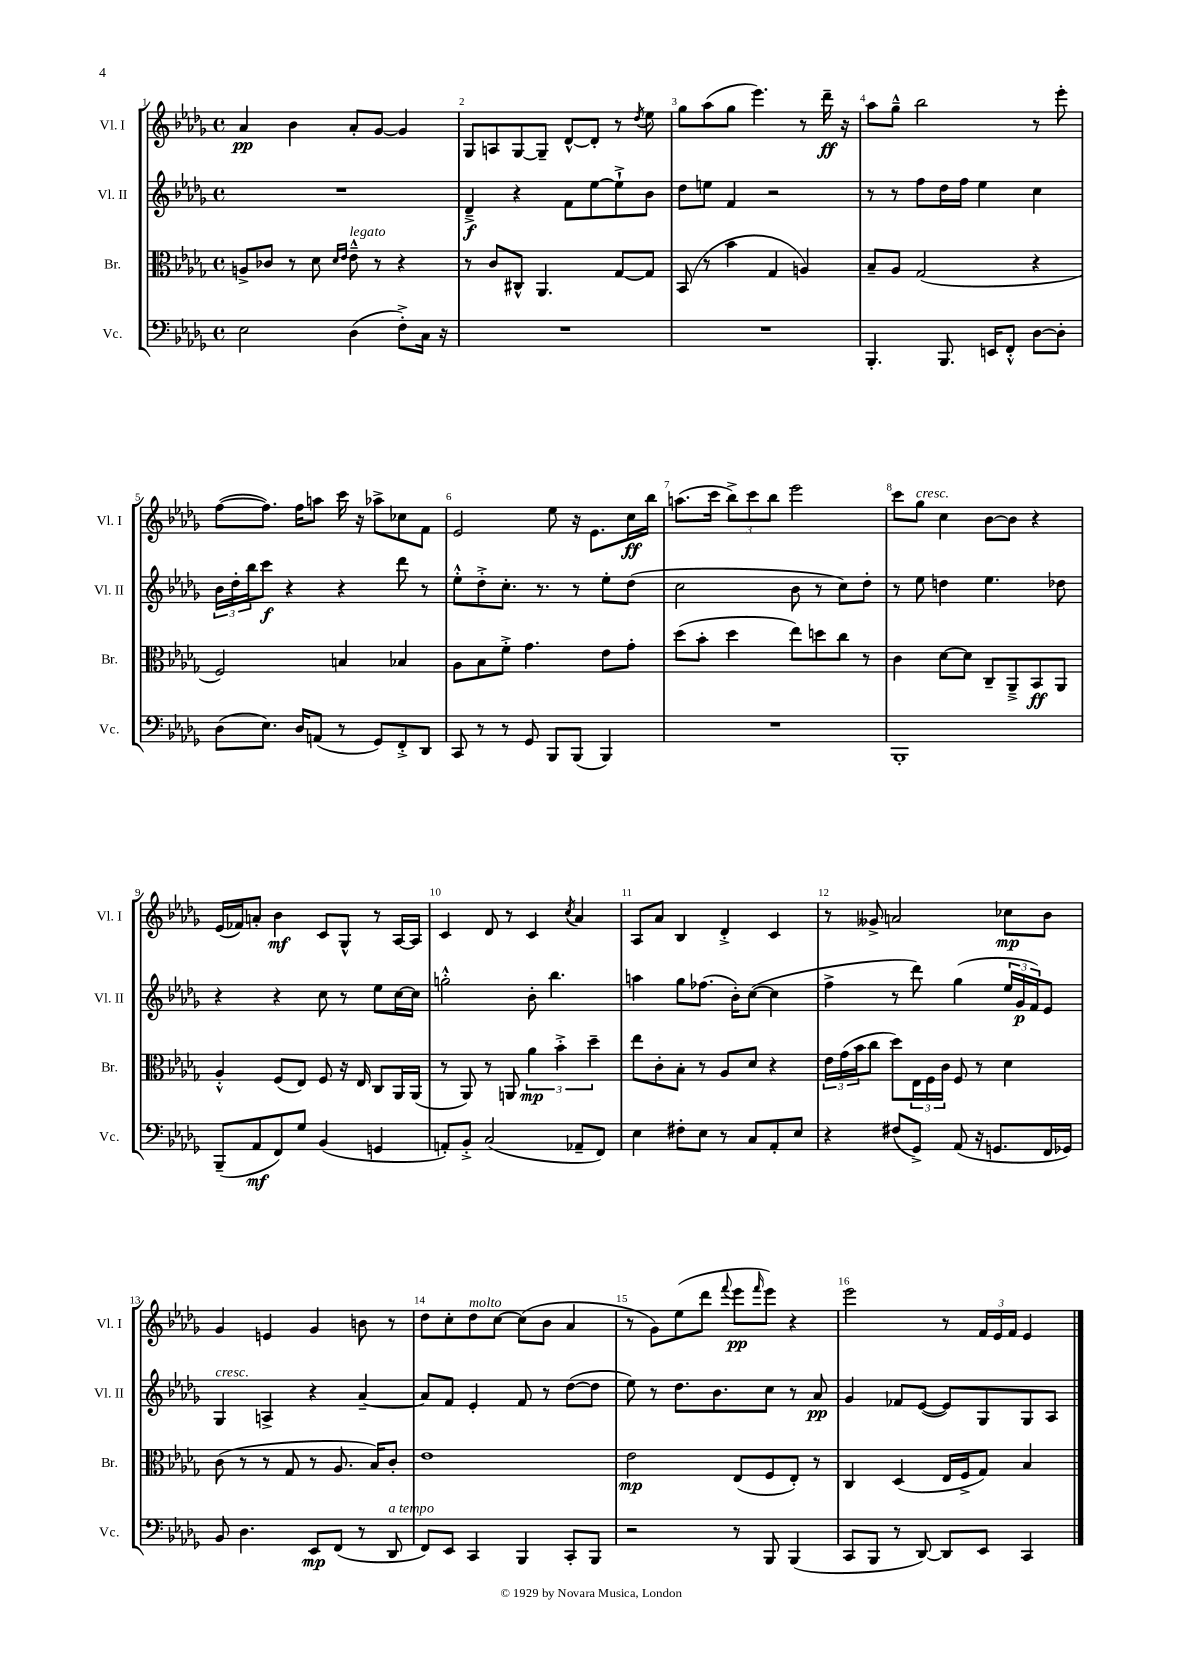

**kern	**kern	**kern	**kern
*staff4	*staff3	*staff2	*staff1
*clefF4	*clefC3	*clefG2	*clefG2
*k[b-e-a-d-g-]	*k[b-e-a-d-g-]	*k[b-e-a-d-g-]	*k[b-e-a-d-g-]
*M4/4	*M4/4	*M4/4	*M4/4
*met(c)	*met(c)	*met(c)	*met(c)
2E-	8A^	1r	4a-
.	8c-	.	.
.	8r	.	4b-
.	8d-	.	.
.	16qqd-	.	.
.	16qqe-	.	.
(4D-	8e-~^^	.	8a-'
.	8r	.	[8g-
8F'^)	4r	.	4g-]
16C	.	.	.
16r	.	.	.
=	=	=	=
1r	8r	4d-~^	8G-
.	8c	.	8A
.	8C#^^	4r	[8G-
.	4.AA-	.	8G-~]
.	.	8f	[8d-^^
.	.	[8ee-	8d-']
.	[8G-	8ee-`^]	8r
.	.	.	8qdd-
.	8G-]	8b-	8ee-
=	=	=	=
1r	(8BB-	8dd-	8gg-
.	8r	8ee	(8aa-
.	4b-	4f	8gg-
.	.	.	4.eee-)
.	4G-	2r	.
.	4A)	.	8r
.	.	.	16ddd-~
.	.	.	16r
=	=	=	=
4.BBB-'	8B-~	8r	8aa-
.	8A-	8r	8gg-~^^
.	(2G-	8ff	2bb-
8.BBB-	.	16dd-	.
.	.	16ff	.
.	.	4ee-	.
16EE	.	.	.
8FF'^^	.	.	.
[8D-	4r	4cc	8r
8D-']	.	.	8eee-'
=	=	=	=
(8D-	2F)	24b-	([8ff
.	.	24dd-'	.
.	.	24bb-	.
8.E-)	.	8ccc	8.ff])
.	.	4r	.
16D-	.	.	16ff
(8AA	.	.	8aa
8r	4B	4r	16ccc
.	.	.	16r
8GG-)	.	.	8aa-^
8FF'^	4B-	8ddd-	8cc-
8DD-	.	8r	8f
=	=	=	=
8CC	8A-	8ee-'^^	2e-
8r	8B-	8dd-'^	.
8r	8f'^	8.cc'	.
8GG-	4.g-	.	.
.	.	8.r	.
8BBB-	.	.	8ee-
(8BBB-	.	8r	16r
.	.	.	8.e-
4BBB-)	8e-	8ee-'	.
.	8g-'	(8dd-	16cc
.	.	.	16bb-
=	=	=	=
1r	(8dd-	2cc	(8.aa
.	8b-'	.	.
.	.	.	16ccc
.	4dd-	.	12bb-^)
.	.	.	12ccc
.	.	.	12bb-
.	8ee-)	8b-	2eee-
.	8dd	8r	.
.	8cc	8cc)	.
.	8r	8dd-'	.
=	=	=	=
1BBB-'	4c	8r	8ccc
.	.	8ee-	8gg-
.	[8d-	4dd	4cc
.	8d-]	.	.
.	8C~	4.ee-	[8b-
.	8AA-~^	.	8b-]
.	8BB-	.	4r
.	8AA-	8dd-	.
=	=	=	=
(8BBB-~	4A-'^^	4r	(16e-
.	.	.	16f-)
8AA-	.	.	8a'
8FF)	(8F	4r	4b-
8G-	8E-)	.	.
(4BB-	8F	8cc	8c
.	16r	8r	8G-^^
.	16E-	.	.
4GG	8C	8ee-	8r
.	16AA-	[16cc	[16A-
.	(16AA-	16cc]	16A-]
=	=	=	=
8AA')	8r	2gg'^^	4c
8BB-'^	8AA-)	.	.
(2C	8r	.	8d-
.	8AA	.	8r
.	6a-	8b-'	4c
.	.	4.bb-	.
.	6b-'^	.	.
.	.	.	8qcc
8AA-~	.	.	4a-
.	6dd-~	.	.
8FF)	.	.	.
=	=	=	=
4E-	8ee-	4aa	8A-
.	8c'	.	8a-
8F#'	8B-'	8gg-	4B-
8E-	8r	(8.ff-	.
8r	8A-	.	4d-'^
.	.	16b-')	.
8C	8d-	([8cc	.
8AA-'	4r	4cc]	4c
8E-	.	.	.
=	=	=	=
4r	24e-	4ff^	8r
.	(24g-	.	.
.	24b-	.	.
.	8cc	.	8g--^
(8F#	8dd-)	8r	2a
8GG-^)	24E-	8ddd-)	.
.	24F	.	.
.	24c	.	.
(8AA-	8F	(4gg-	.
16r	8r	.	.
8.GG	.	.	.
.	4d-	24ee-	8cc-
.	.	24g-	.
.	.	24f)	.
16FF	.	8e-	8b-
16GG-)	.	.	.
=	=	=	=
8BB-	(8c	4G-	4g-
4.D-	8r	.	.
.	8r	4A^	4e
.	8G-	.	.
8EE-	8r	4r	4g-
(8FF	8.A-	.	.
8r	.	[4a-~	8b
.	16B-)	.	.
8DD-	8c'	.	8r
=	=	=	=
8FF)	1e-	8a-]	8dd-
8EE-	.	8f	8cc'
4CC	.	4e-'	8dd-
.	.	.	[8cc
4BBB-	.	8f	(8cc]
.	.	8r	8b-
8CC'	.	([8dd-	4a-
8BBB-	.	8dd-]	.
=	=	=	=
2r	2e-	8ee-)	8r
.	.	8r	8g-)
.	.	8.dd-	(8ee-
.	.	.	8ddd-
.	.	8.b-	.
.	.	.	8qqfff
8r	(8E-	.	8eee-
.	.	.	16qqfff
8BBB-	8F	8cc	8eee-)
(4BBB-	8E-')	8r	4r
.	8r	8a-	.
=	=	=	=
8CC	4C	4g-	2eee-
8BBB-	.	.	.
8r	(4D-	8f-	.
[8DD-)	.	([8e-	.
8DD-]	16E-	8e-])	8r
.	16F^	.	.
8EE-	8G-)	8G-	24f
.	.	.	24e-
.	.	.	24f
4CC	4B-	8G-	4e-
.	.	8A-	.
==	==	==	==
*-	*-	*-	*-
